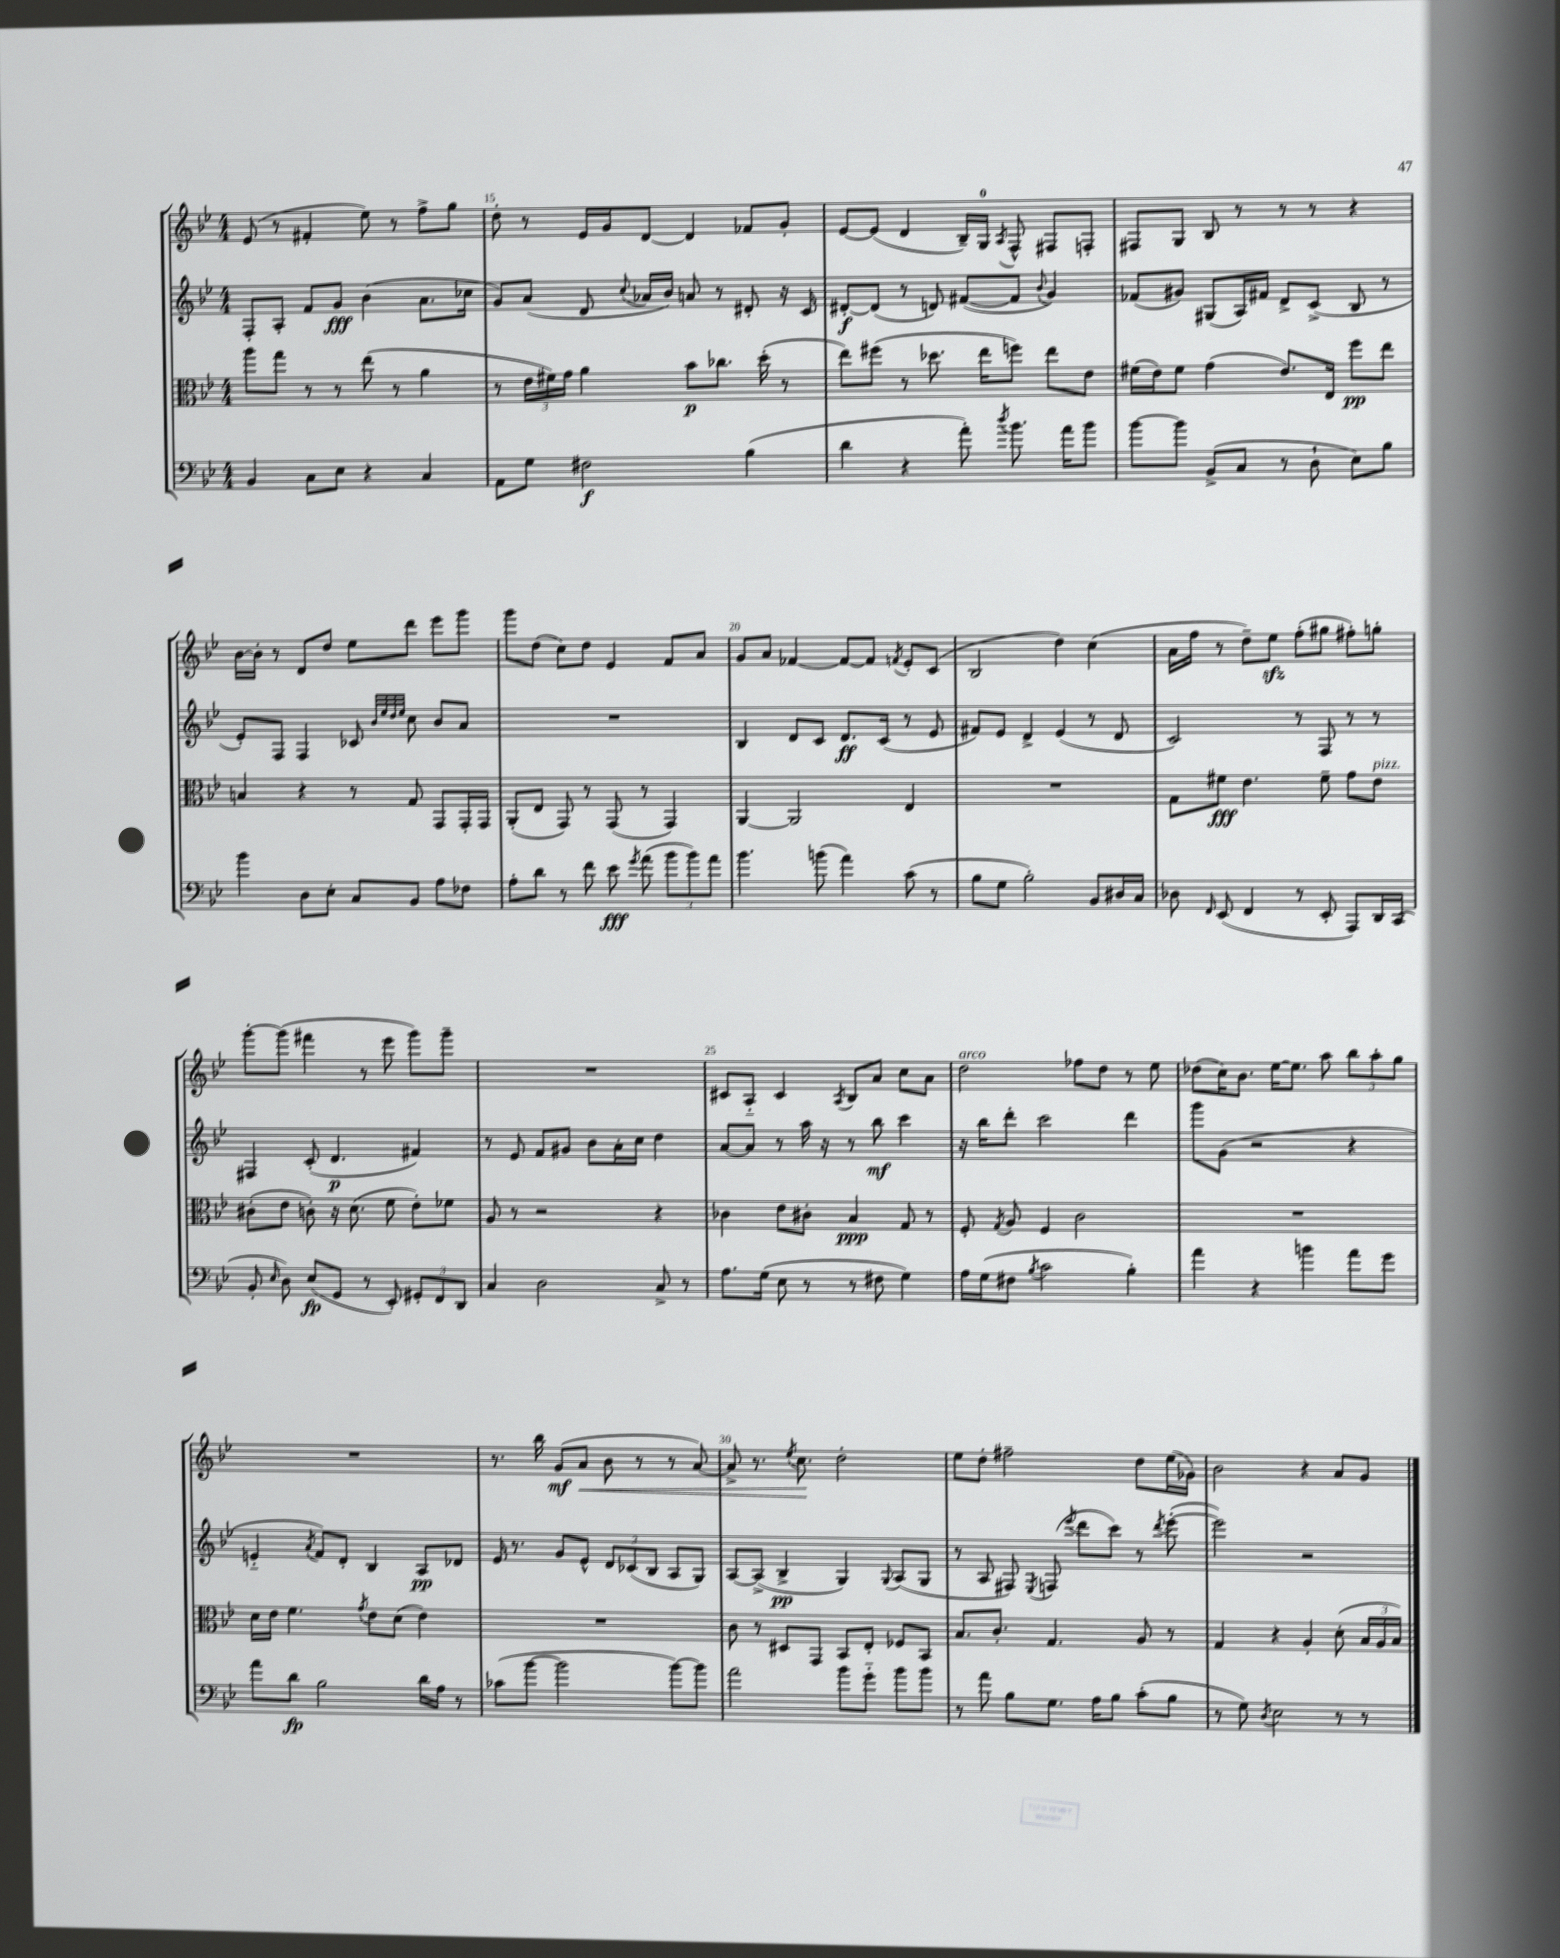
<<
\new StaffGroup <<
\new Staff = "s0" {
    \clef treble \key bes \major \numericTimeSignature \time 4/4
    \autoBeamOff ees'8( r8 fis'4-. ees''8) r8 f''8[-> g''8] |
    d''8-. r8 ees'16[ g'16 d'8]~ d'4 fes'8[ g'8]-. |
    ees'8[~ ees'8]( d'4 bes16[--) g16]-0 \acciaccatura { a8 } f8-^ fis8[ f8]-. |
    fis8[ g8] bes8 r8 r8 r8 r4 |
    bes'16[~ bes'16]-. r8 d'8[ d''8] ees''8[ d'''8] ees'''8[ g'''8] |
    g'''8[ d''8]( c''8[) d''8] ees'4 f'8[ a'8] |
    g'8[ a'8] fes'4~ fes'8[~ fes'8] \acciaccatura { f'8 } ees'8[-. c'8]( |
    bes2 d''4) c''4( |
    a'16[ f''16] r8 d''8[--) ees''8]\sfz f''8[-.( gis''8] fis''8[-.) g''8]-. |
    g'''8[~-. g'''8]( fis'''4 r8 ees'''8 g'''8[) g'''8]-- |
    R1 |
    cis'8[ a8]-_ cis'4 \acciaccatura { a8 } bes8[ a'8] c''8[ a'8] |
    d''2^\markup { \italic "arco" } fes''8[ d''8] r8 ees''8 |
    des''8[( c''16) bes'8.] ees''16[~ ees''8.] a''8 \tuplet 3/2 { bes''8[ a''8-. g''8] } |
    R1 |
    r8. bes''16 g'8[\mf( a'8]\< bes'8 r8 r8 a'8~) |
    a'8-> r8. \acciaccatura { ees''8 } c''8.\! d''2-. |
    ees''8[ d''8]-. fis''2-- d''8[ ees''16( ges'16]) |
    bes'2 r4 a'8[ g'8] \bar "|." |
}
\new Staff = "s1" {
    \clef treble \key bes \major \numericTimeSignature \time 4/4
    \autoBeamOff f8[-. a8]-. f'8[ g'8]\fff bes'4( a'8.[ ces''16] |
    g'8[) a'8]( d'8 \appoggiatura { c''8 } aes'16[ bes'16]) a'8 r8 dis'8-. r16 c'16 |
    dis'8[~-.\f dis'8]( r8 d'8) fis'8[~( fis'8] \appoggiatura { bes'8 } g'4) |
    fes'8[( gis'8]) gis8[( a16) fis'16] d'8[-> c'8]->( bes8 r8 |
    ees'8[-.) f8] f4 ces'8 \grace { bes'32[ ees''32 d''32 ees''32] } c''8 bes'8[ a'8] |
    R1 |
    bes4 d'8[ c'8] d'8.[\ff c'16]( r8 ees'8 |
    fis'8[) ees'8] d'4-> ees'4( r8 d'8 |
    c'2) r8 f8 r8 r8 |
    fis4 c'8-.( d'4.\p fis'4) |
    r8 ees'8 f'8[ gis'8] bes'8[ a'16-. c''16] d''4 |
    a'8[~ a'8] r8 a''16 r16 r8 bes''8\mf c'''4 |
    r16 bes''16[ d'''8]-. c'''2 d'''4 |
    g'''8[ g'8]( r2 r4 |
    e'4-_ \acciaccatura { a'8 } f'8[) d'8]-. bes4 a8[\pp des'8] |
    ees'16 r8. g'8[ ees'8]-^ \tuplet 3/2 { d'8[ ces'8( bes8] } a8[ g8]) |
    a8[~ a8]->( bes4->\pp g4) \appoggiatura { g8 } a8[( g8] |
    r8 a8 fis8) \acciaccatura { ees8 } f8( \acciaccatura { ees'''8 } d'''8[ c'''8]) r8 \acciaccatura { d'''8 } ees'''8~-.( |
    ees'''2) r2 \bar "|." |
}
\new Staff = "s2" {
    \clef alto \key bes \major \numericTimeSignature \time 4/4
    \autoBeamOff a''8[ g''8] r8 r8 ees''8( r8 a'4 |
    r8 \tuplet 3/2 { ees'16[ fis'16) g'16] } a'4 bes'8[\p ces''8.] d''16-.( r8 |
    ees''8[) fis''8]( r8 des''8. ees''16[ f''8]) ees''8[ ees'8] |
    fis'16[( ees'16) fis'8] g'4( ees'8.[) ees16] f''8[\pp ees''8] |
    b4 r4 r8 g8 g,8[ g,16-. g,16] |
    a,8[-.( ees8] g,8) r8 g,8( r8 g,4) |
    a,4~ a,2 ees4 |
    R1 |
    g8[ fis'8]\fff ees'4. fis'8-- g'8[ ees'8]^\markup { \italic "pizz." } |
    cis'8[-.( ees'8] c'8-.) r16 d'8.( f'8 ees'8[-.) fes'8] |
    a8 r8 r2 r4 |
    ces'4 ees'8[ cis'8]-. bes4\ppp g8 r8 |
    f8-. \acciaccatura { g8 } a8 f4 c'2 |
    R1 |
    d'16[ ees'16] f'4. \acciaccatura { g'8 } ees'8[ d'8]( ees'4) |
    R1 |
    c'8 r8 dis8[ g,8] bes,8[ ees8]-. fes8[ bes,8] |
    bes8.[ c'8.]-. g4. a8 r8 |
    g4 r4 a4-. d'8-.( \tuplet 3/2 { bes16[ a16 bes16]) } \bar "|." |
}
\new Staff = "s3" {
    \clef bass \key bes \major \numericTimeSignature \time 4/4
    \autoBeamOff bes,4 c8[ ees8] r4 c4 |
    a,8[ g8] fis2\f bes4( |
    d'4 r4 a'8-.) \acciaccatura { d''8 } bes'8. a'16[ bes'8] |
    bes'8[~ bes'8] bes,8[->( c8] r8 d8-! ees8[) bes8] |
    bes'4 d8[ ees8]-. c8[ bes,8] a8[ fes8] |
    a8[-. d'8] r8 f'8 ees'8\fff \acciaccatura { g'8 } a'8( \tuplet 3/2 { bes'8[ bes'8) a'8] } |
    bes'4. b'8( a'4) c'8( r8 |
    bes8[ g8] bes2-.) bes,8[ dis16 c16] |
    des8 \grace { f,16 } ees,8( f,4 r8 ees,8-. a,,8[) d,16 c,16]( |
    bes,8-. \grace { ees16 } d8) ees8[\fp( g,8] r8 ees,8-.) \tuplet 3/2 { gis,8[-. f,8 d,8] } |
    c4 d2 c8-> r8 |
    a8.[ g16]( ees8 r8 r8 fis8 g4) |
    a16[ g16( fis8] \acciaccatura { bes8 } c'2 bes4-.) |
    a'4 r4 b'4 a'8[ g'8] |
    a'8[ d'8]\fp bes2 d'16[ a16] r8 |
    ces'8[( bes'8]~ bes'2 bes'8[~) bes'8] |
    a'2 bes'8[ g'8]-_ bes'8[ bes'8] |
    r8 a'8 bes8[ g8.] a16[ bes8] c'8[-.( bes8] |
    r8 g8) \acciaccatura { d8 } ees2 r8 r8 \bar "|." |
}
>>
>>
\layout { \context { \Score currentBarNumber = #14 \override BarNumber.break-visibility = ##(#f #t #t) barNumberVisibility = #(every-nth-bar-number-visible 5) } }
